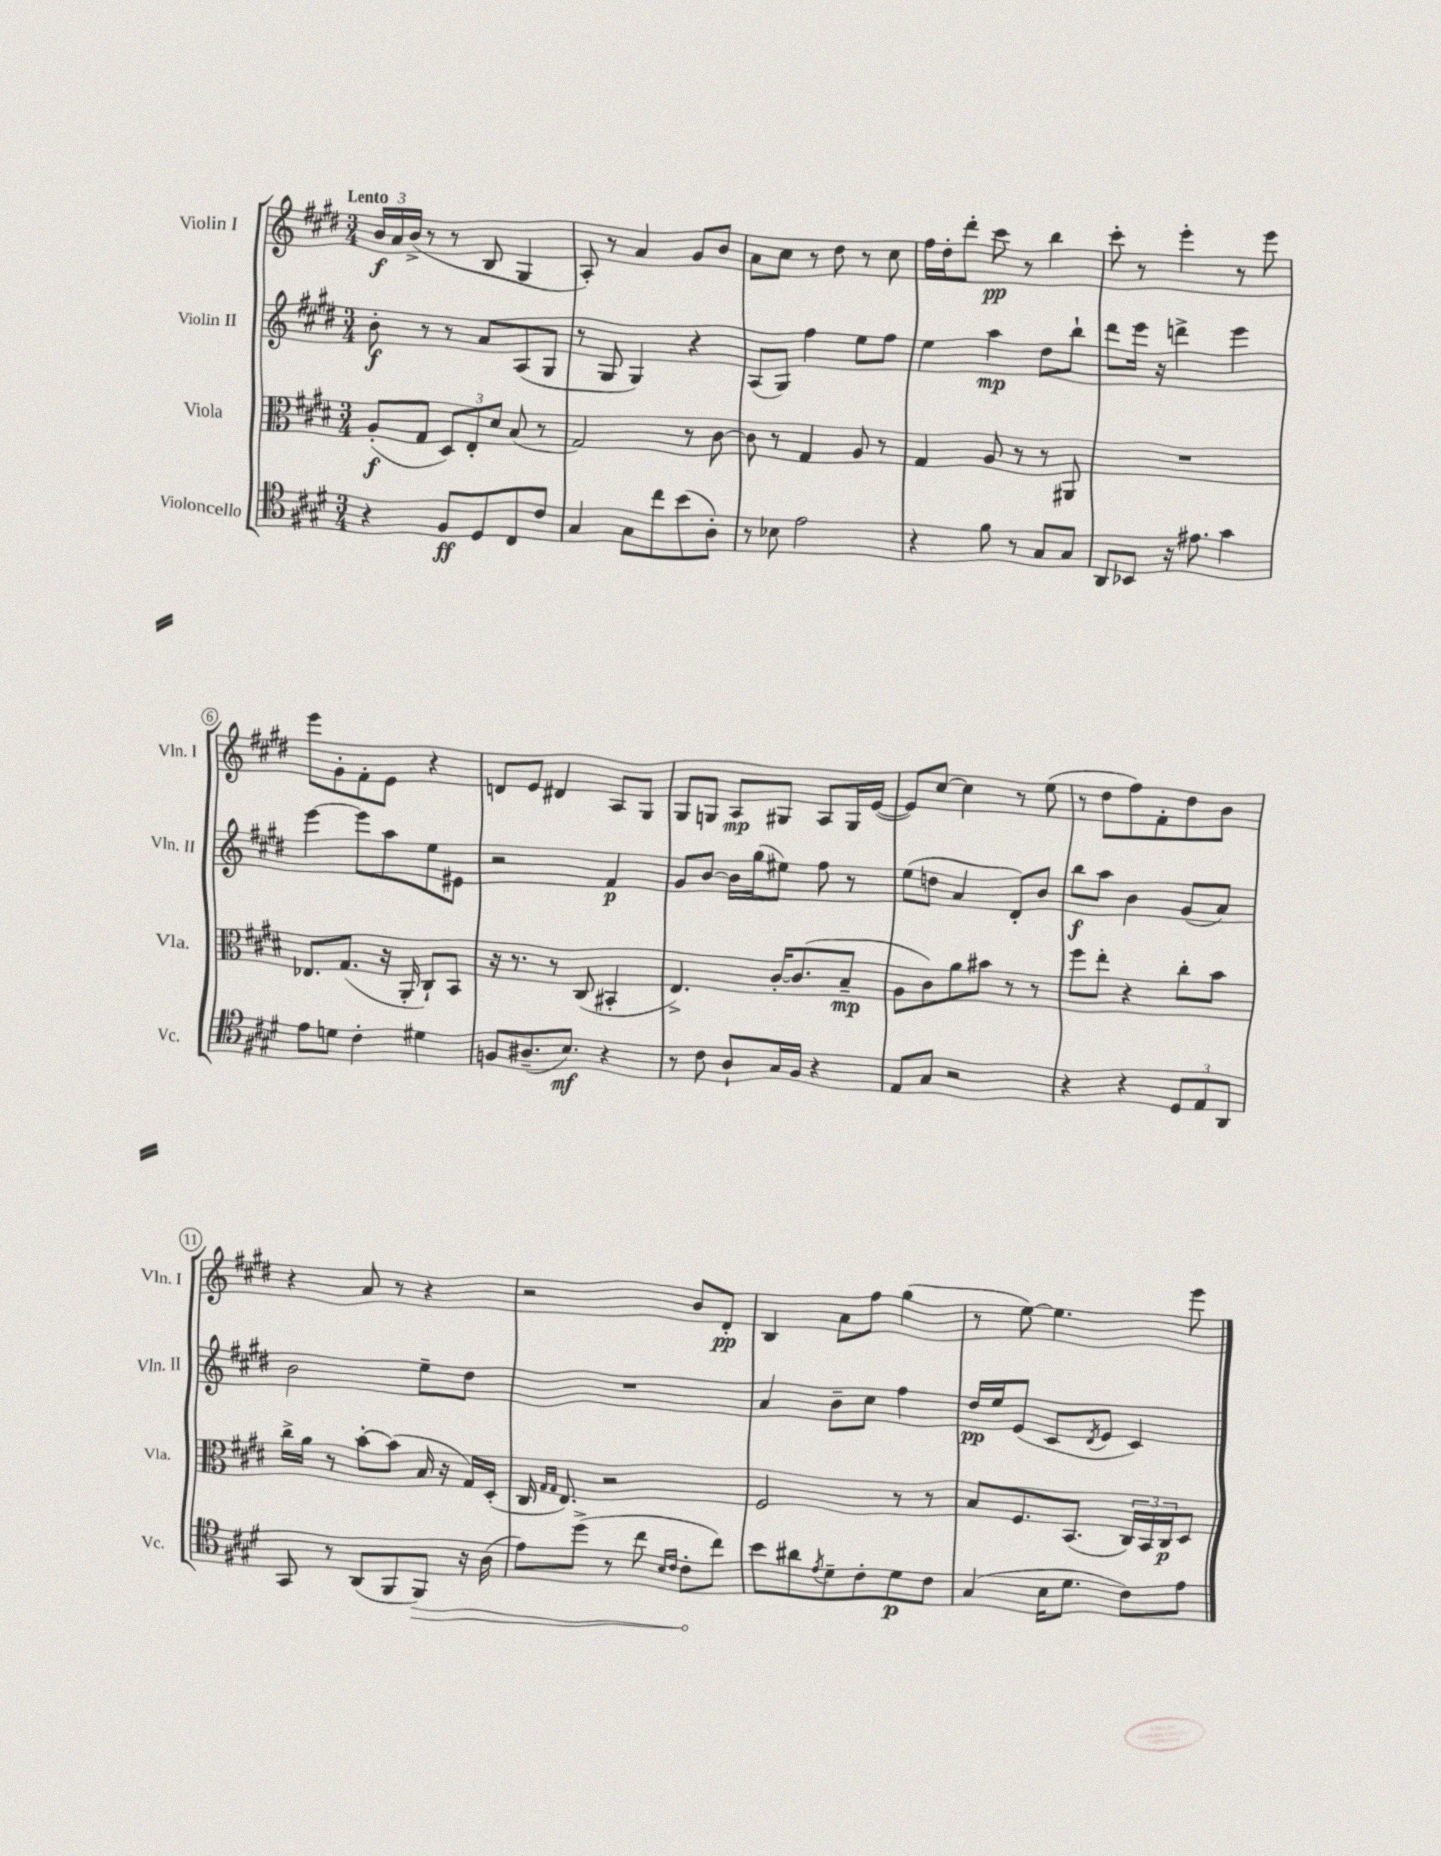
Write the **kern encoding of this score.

**kern	**dynam	**kern	**dynam	**kern	**dynam	**kern	**dynam
*part4	*part4	*part3	*part3	*part2	*part2	*part1	*part1
*staff4	*staff4	*staff3	*staff3	*staff2	*staff2	*staff1	*staff1
*I"Violoncello	*	*I"Viola	*	*I"Violin II	*	*I"Violin I	*
*I'Vc.	*	*I'Vla.	*	*I'Vln. II	*	*I'Vln. I	*
*clefC4	*	*clefC3	*	*clefG2	*	*clefG2	*
*k[f#c#g#d#]	*	*k[f#c#g#d#]	*	*k[f#c#g#d#]	*	*k[f#c#g#d#]	*
*M3/4	*	*M3/4	*	*M3/4	*	*M3/4	*
=1	=1	=1	=1	=1	=1	=1	=1
!	!	!	!	!	!	!LO:TX:a:B:t=Lento	!
4r	.	(8A'/L	f	8b'\	f	24b/LL	f
.	.	.	.	.	.	24a/	.
.	.	.	.	.	.	(24b^/JJ	.
.	.	8G#/J	.	8r	.	8r	.
8F#/L	ff	12D#/L)	.	8r	.	8r	.
.	.	12E'/	.	.	.	.	.
8D#/	.	.	.	8a/L	.	8B/	.
.	.	12d#/J	.	.	.	.	.
8C#/	.	(8B/	.	(8A/	.	4G#/	.
8c#/J	.	8r	.	8G#/J	.	.	.
=2	=2	=2	=2	=2	=2	=2	=2
4G#/	.	2G#/)	.	8r	.	8A'/)	.
.	.	.	.	8G#/	.	8r	.
8G#\L	.	.	.	4G#/)	.	4a/	.
8cc#\	.	.	.	.	.	.	.
(8b\	.	8r	.	4r	.	8g#/L	.
8A'\J)	.	[8c#\	.	.	.	8b/J	.
=3	=3	=3	=3	=3	=3	=3	=3
8r	.	8c#\]	.	(8A/L	.	8a\L	.
8B-X\	.	8r	.	8G#/J)	.	8cc#\J	.
2e\	.	4G#/	.	4ff#\	.	8r	.
.	.	.	.	.	.	8dd#\	.
.	.	8A/	.	8ee\L	.	8r	.
.	.	8r	.	8ff#\J	.	8cc#\	.
=4	=4	=4	=4	=4	=4	=4	=4
4r	.	4G#/	.	4ee\	.	16ff#\LL	.
.	.	.	.	.	.	16dd#'\J	.
.	.	.	.	.	.	8ddd#'\J	.
8f#\	.	8A/	.	4aa\	mp	8ccc#\	pp
8r	.	8r	.	.	.	8r	.
8G#/L	.	8r	.	8dd#\L	.	4bb\	.
8G#/J	.	8AA#X/	.	8bb`\J	.	.	.
=5	=5	=5	=5	=5	=5	=5	=5
8AA/L	.	2.r	.	8ddd#\L	.	8ccc#'\	.
8BB-X/J	.	.	.	16eee\Jk	.	8r	.
.	.	.	.	16r	.	.	.
16r	.	.	.	4dddn^\	.	4eee'\	.
8.e#X\	.	.	.	.	.	.	.
4g#\	.	.	.	4eee\	.	8r	.
.	.	.	.	.	.	8eee\	.
!!LO:LB:g=z
=6	=6	=6	=6	=6	=6	=6	=6
8e\L	.	8.E-X/L	.	[4eee\	.	8eee\L	.
8dn\J	.	.	.	.	.	8g#'\	.
.	.	(8.G#/J	.	.	.	.	.
4c#'\	.	.	.	8eee\L]	.	8f#'\	.
.	.	16r	.	8aa\	.	8e\J	.
.	.	16AA'/	.	.	.	.	.
4d#X\	.	8C#`/L)	.	8ee\	.	4r	.
.	.	8BB/J	.	8e#X\J	.	.	.
=7	=7	=7	=7	=7	=7	=7	=7
8Fn/L	.	16r	.	2r	.	8dn/L	.
.	.	8.r	.	.	.	.	.
(8.A#X~/	.	.	.	.	.	8e/J	.
.	.	8r	.	.	.	4d#X/	.
8.B/J)	mf	.	.	.	.	.	.
.	.	(8C#/	.	.	.	.	.
4r	.	4BB#X'/	.	4f#/	p	8A/L	.
.	.	.	.	.	.	8G#/J	.
=8	=8	=8	=8	=8	=8	=8	=8
8r	.	4.E^/)	.	8g#/L	.	8G#/L	.
8c#\	.	.	.	[8b/J	.	8Gn/J	.
8A`/L	.	.	.	16b\LL]	.	8A/L	mp
.	.	.	.	(16gg#\J	.	.	.
16G#/L	.	[16c#'/KL	.	8ee#X\J)	.	8G#X/J	.
16F#/JJ	.	(8.c#/]	.	.	.	.	.
4r	.	.	.	8ff#\	.	8A/L	.
.	.	8B~/J	mp	8r	.	16G#/L	.
.	.	.	.	.	.	([16e/JJ	.
=9	=9	=9	=9	=9	=9	=9	=9
8E/L	.	8A\L	.	(8ee\L	.	8e/L])	.
8G#/J	.	8c#\)	.	8ddn\J	.	[8cc#/J	.
2r	.	8a\	.	4a/	.	4cc#\]	.
.	.	8b#X\J	.	.	.	.	.
.	.	8r	.	8d#'/L)	.	8r	.
.	.	8r	.	8b/J	.	(8ee\	.
=10	=10	=10	=10	=10	=10	=10	=10
4r	.	8ff#\L	.	8bb\L	f	8r	.
.	.	8ee'\J	.	8aa\J	.	8dd#\L	.
4r	.	4r	.	4b\	.	8ff#\)	.
.	.	.	.	.	.	8f#'\	.
12D#/L	.	8cc#'\L	.	(8g#/L	.	8dd#\	.
12E/	.	.	.	.	.	.	.
.	.	8b\J	.	8a/J)	.	8b\J	.
12AA/J	.	.	.	.	.	.	.
!!LO:LB:g=z
=11	=11	=11	=11	=11	=11	=11	=11
8GG#/	.	16cc#^\LL	.	2b\	.	4r	.
.	.	16a\JJ	.	.	.	.	.
8r	.	8r	.	.	.	.	.
(8AA/L	.	[8b'\L	.	.	.	8a/	.
8FF#/	.	(8b\J]	.	.	.	8r	.
!	!LO:HP:b	!	!	!	!	!	!
8FF#/J)	>	16B/	.	8ee~\L	.	4r	.
.	.	16r	.	.	.	.	.
16r	.	16G#/LL)	.	8dd#\J	.	.	.
(16A\	.	(16D#'/JJ	.	.	.	.	.
=12	=12	=12	=12	=12	=12	=12	=12
8e\L)	.	16C#/	.	2.r	.	2r	.
.	.	16qqG#/LL	.	.	.	.	.
.	.	16qqG#/JJ	.	.	.	.	.
.	.	8.E/)	.	.	.	.	.
(8dd#^\J	.	.	.	.	.	.	.
8r	.	2r	.	.	.	.	.
8cc#\	.	.	.	.	.	.	.
16qqB/LL	.	.	.	.	.	.	.
16qqc#/JJ	.	.	.	.	.	.	.
8c#'\L	.	.	.	.	.	8b/L	.
8cc#\J)	]	.	.	.	.	8d#'/J	pp
=13	=13	=13	=13	=13	=13	=13	=13
8b\L	.	2F#/	.	4a/	.	4B/	.
8a#X\	.	.	.	.	.	.	.
8qe/	.	.	.	.	.	.	.
8d#~\	.	.	.	8b~\L	.	8a\L	.
8c#'\	.	.	.	8cc#\J	.	8ff#\J	.
8d#\	p	8r	.	4ff#\	.	(4gg#\	.
8c#\J	.	8r	.	.	.	.	.
=14	=14	=14	=14	=14	=14	=14	=14
(4G#/	.	8B/L	.	16dd#/LL	pp	8r	.
.	.	.	.	16ee/J	.	.	.
.	.	8.F#/	.	(8e/J	.	[8ee\)	.
16B\KL	.	.	.	8c#/L	.	4.ee\]	.
8.d#\J	.	(8.BB/J	.	.	.	.	.
.	.	.	.	8qd#/	.	.	.
.	.	.	.	8e/J	.	.	.
8c#\L)	.	24C#/LL)	.	4c#/)	.	.	.
.	.	24BB/	.	.	.	.	.
.	.	24C#/J	p	.	.	.	.
8e\J	.	8D#/J	.	.	.	8eee\	.
==	==	==	==	==	==	==	==
*-	*-	*-	*-	*-	*-	*-	*-
